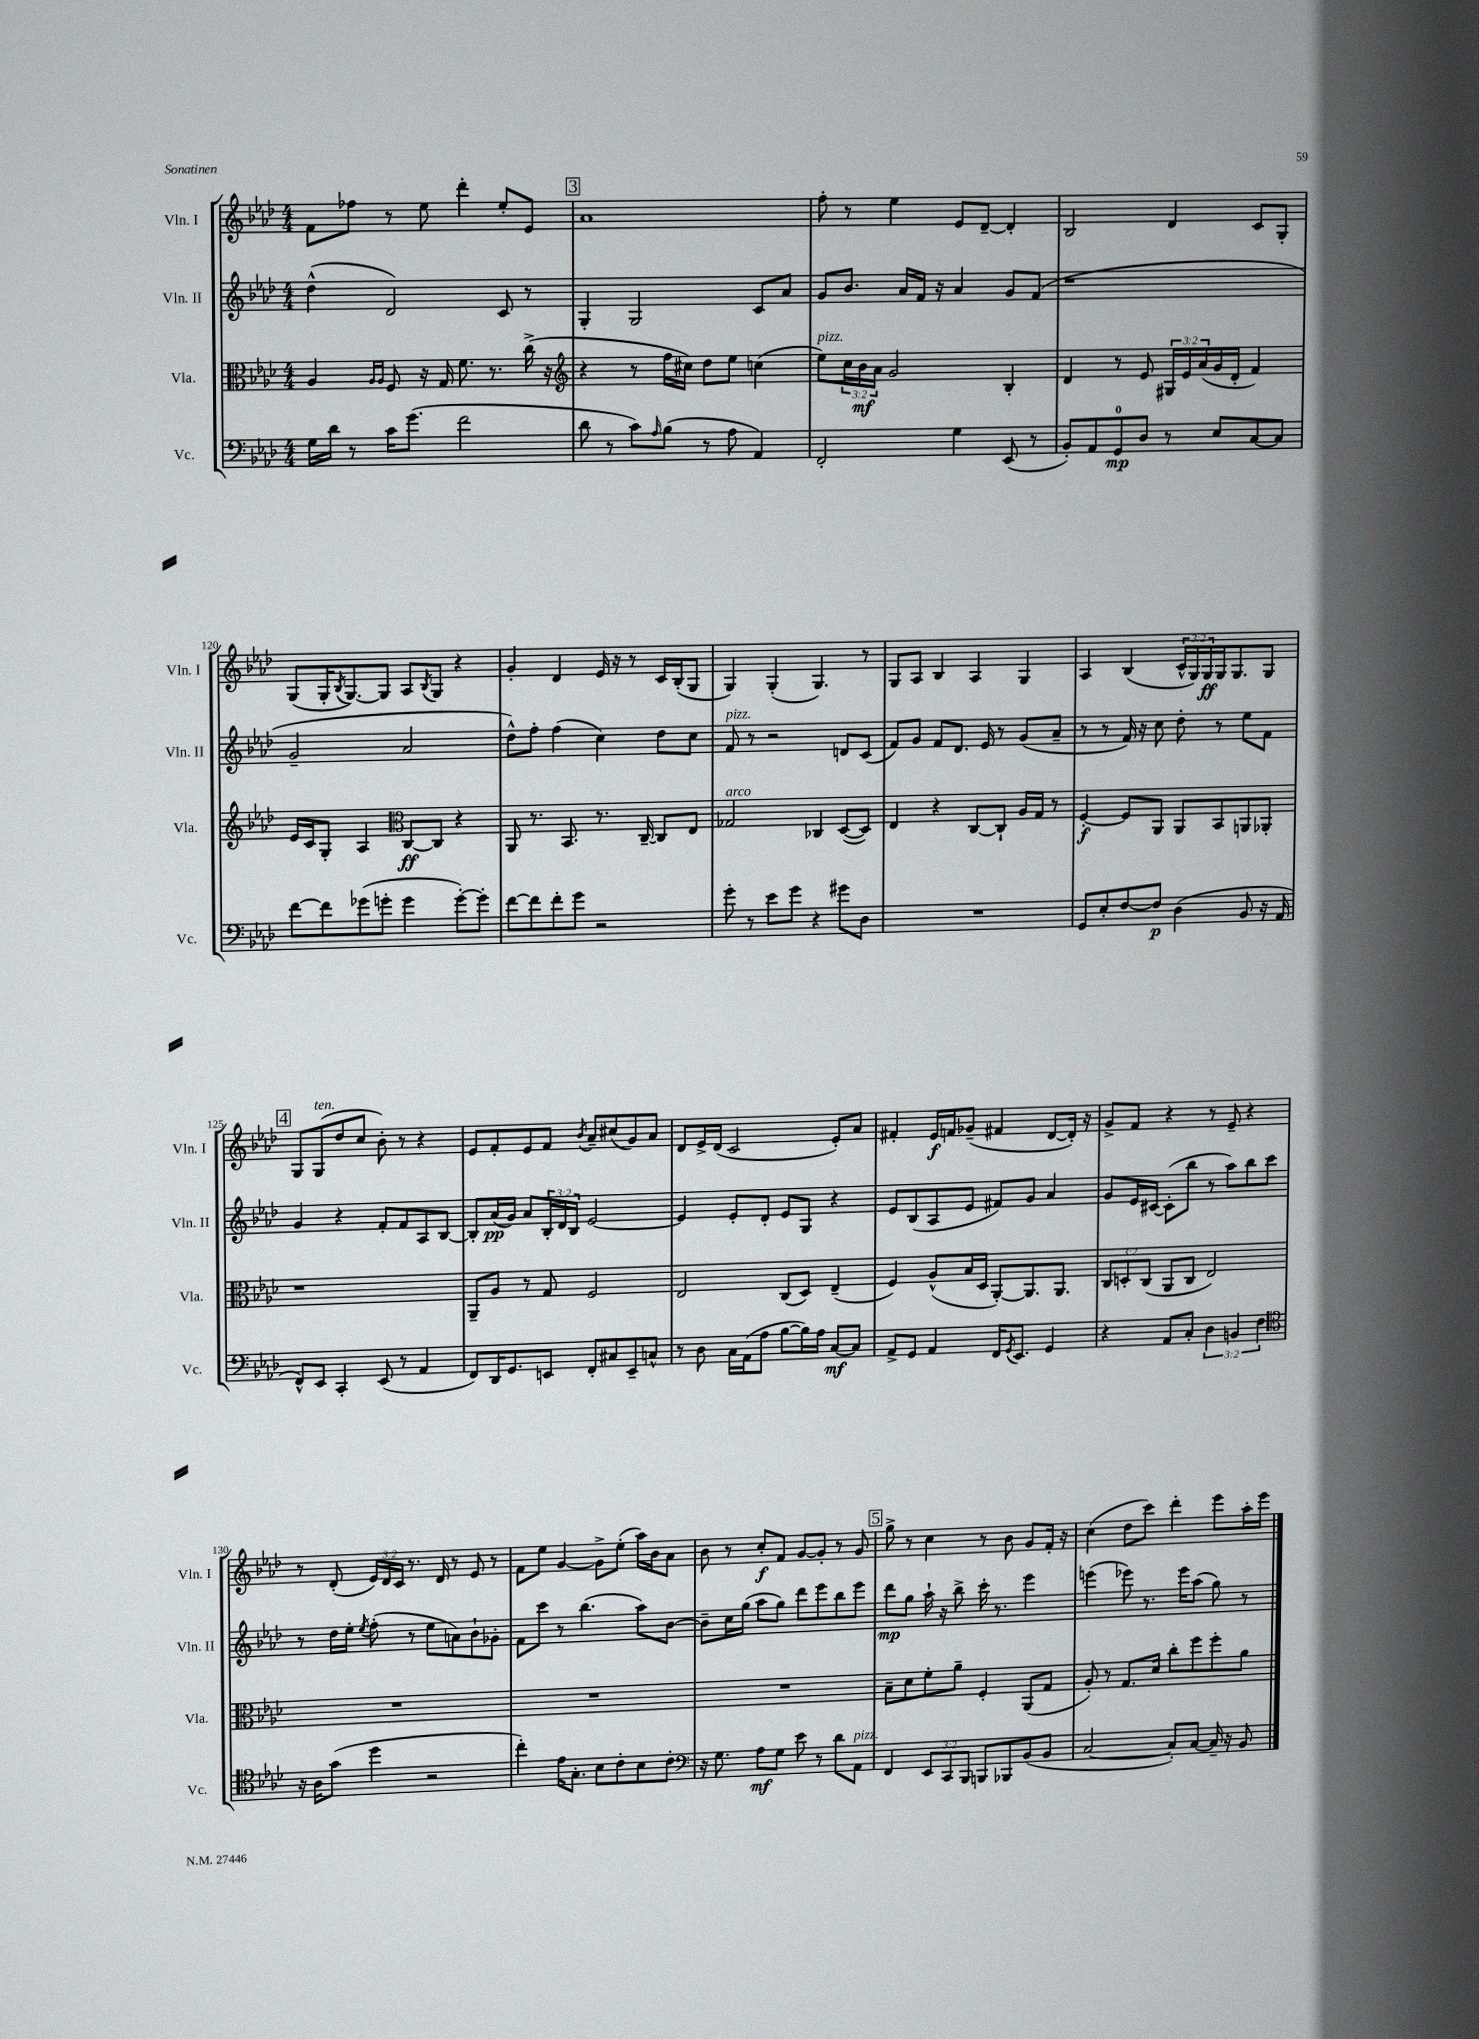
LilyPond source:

<<
\new StaffGroup <<
\new Staff = "s0" \with { instrumentName = "Vln. I" shortInstrumentName = "Vln. I" } {
    \clef treble \key aes \major \numericTimeSignature \time 4/4 \override Staff.TupletNumber.text = #tuplet-number::calc-fraction-text
    f'8 fes''8 r8 ees''8 des'''4-. ees''8-. ees'8 |
    \mark \markup { \box "3" } aes'1 |
    f''8-. r8 ees''4 ees'8 des'8~-- des'4-. |
    bes2 des'4 c'8 g8-. |
    g8( g16-. \acciaccatura { bes8 } g8.~) g8 aes8 \acciaccatura { bes8 } g8 r4 |
    g'4-. des'4 ees'16 r16 r8 c'16 bes16-.( g8 |
    g4) g4-.( g4.) r8 |
    g8 aes8 bes4 aes4 g4 |
    aes4 bes4( \tuplet 3/2 { c'16-^ g16) g16\ff } g16 g8. g8 |
    \mark \markup { \box "4" } g8 g8^\markup { \italic "ten." }( des''8 c''8 bes'8-.) r8 r4 |
    ees'8 f'8-. ees'8 f'8 \acciaccatura { bes'8 } aes'8-- cis''8( g'8) aes'8 |
    des'8 ees'16-> des'16( c'2 ees'8-.) aes'8 |
    fis'4-. ees'16\f f'16 ges'8--( fis'4 des'8~ des'16-.) r16 |
    g'8-> f'8 r4 r8 ees'8-- r4 |
    r8 des'8-.( \tuplet 3/2 { ees'16) des'16 c'16 } r8. des'16 r8 ees'8 r8 |
    f'8 ees''8 g'4~ g'8-> ees''8-.( aes''16) bes'16 aes'8 |
    bes'8 r8 c''8-.\f f'8 g'8~ g'8-. r8 g'8 |
    \mark \markup { \box "5" } g''8-> r8 c''4 r8 bes'8 g'8 f'16-. r16 |
    c''4( des''8 c'''8) des'''4-. ees'''8 aes''16-. ees'''16 \bar "|." |
}
\new Staff = "s1" \with { instrumentName = "Vln. II" shortInstrumentName = "Vln. II" } {
    \clef treble \key aes \major \numericTimeSignature \time 4/4 \override Staff.TupletNumber.text = #tuplet-number::calc-fraction-text
    des''4-^( des'2) c'8 r8 |
    \mark \markup { \box "3" } g4-. g2 c'8 aes'8 |
    g'8 bes'8. aes'16 f'16 r16 aes'4 g'8 f'8( |
    r1 |
    g'2-- aes'2 |
    des''8-^) f''8-. f''4( c''4) des''8 c''8 |
    f'8^\markup { \italic "pizz." } r8 r2 d'8 c'8( |
    f'8) g'8 f'8 des'8. ees'16 r8 g'8( aes'8-- |
    r8 r8 f'16) r16 c''8 des''8-. r8 ees''8 f'8 |
    \mark \markup { \box "4" } g'4 r4 f'8-. f'8 aes8 bes8~ |
    bes8-. aes'16\pp( g'16) aes'8 \tuplet 3/2 { bes16-. des'16 bes16 } ees'2~ |
    ees'4 ees'8-. des'8-. ees'8 g8 r4 |
    ees'8 bes8( aes8 ees'8 fis'8) g'8 aes'4 |
    g'8 ees'16 cis'16~ cis'8-.( bes''8 r8 aes''8) bes''8 c'''8 |
    r8 des''16 ees''16-. \acciaccatura { ees''8 } f''8-.( r8 ees''8 a'8) bes'8-! ges'8-. |
    f'8 c'''8 r8 bes''4.( aes''8) bes'8~ |
    bes'8-- c''16 g''16( aes''8 g''8) des'''8 ees'''8 bes''8 ees'''8 |
    \mark \markup { \box "5" } des'''8\mp g''8 aes''16-! r16 bes''8-> c'''16-. r8. ees'''4 |
    e'''4( ees'''8) r8. ees'''16 aes''8( g''8) r8 \bar "|." |
}
\new Staff = "s2" \with { instrumentName = "Vla." shortInstrumentName = "Vla." } {
    \clef alto \key aes \major \numericTimeSignature \time 4/4 \override Staff.TupletNumber.text = #tuplet-number::calc-fraction-text
    aes4 \grace { aes16 aes16 } f8 r16 g16 f'8. r8. c''16->( r16 |
    \mark \markup { \box "3" } \clef treble r4 r8 f''16 cis''16) des''8 ees''8 c''4( |
    ees''8^\markup { \italic "pizz." }) \tuplet 3/2 { c''16 bes'16\mf aes'16 } g'2 bes4-. |
    des'4 r8 ees'8 \tuplet 3/2 { gis16 ees'16 aes'16( } g'16 des'16-. f'4) |
    ees'16 c'16 g8-. aes4 \clef alto c8~\ff c8 r4 |
    aes,8 r8. bes,8. r8. c16~-- c8 ees8 |
    ges2^\markup { \italic "arco" } ces4 des8~( des8) |
    ees4 r4 c8~ c8-! aes16 g16 r8 |
    f4~-.\f f8 aes,8 aes,8 bes,8 a,8 aes,8-. |
    \mark \markup { \box "4" } r1 |
    aes,8-- aes8 r8 g8 f2 |
    ees2 c8( des8) ees4--( |
    f4) aes8-^( bes16 des16 aes,8~-.) aes,8. aes,8. |
    \tuplet 3/2 { c8 d8-. c8( } aes,8 c8 ees2) |
    R1 |
    R1 |
    R1 |
    \mark \markup { \box "5" } bes8-- des'8 f'8-. aes'8-- f4-. aes,8( g8 |
    aes8-.) r8 g8. des'16 c''8-. f''8 f''8-. aes'8 \bar "|." |
}
\new Staff = "s3" \with { instrumentName = "Vc." shortInstrumentName = "Vc." } {
    \clef bass \key aes \major \numericTimeSignature \time 4/4 \override Staff.TupletNumber.text = #tuplet-number::calc-fraction-text
    g16 des'16 r8 c'16 g'8.( f'2 |
    \mark \markup { \box "3" } des'8 r8 c'8) \grace { aes16 } bes8( r8 aes8 aes,4) |
    f,2-. g4 ees,8( r8 |
    bes,8-.) aes,8 g,8-0\mp des8 r8 ees8 c8~ c8 |
    f'8~ f'8 ges'8( g'8-. g'4 g'8~-.) g'8-. |
    f'8~ f'8 f'8-. g'8 r2 |
    g'8-. r8 ees'8 g'8 r4 gis'8 des8 |
    R1 |
    g,8 ees8-. f8~ f8\p des4( bes,8 r16 aes,16 |
    \mark \markup { \box "4" } f,8-^) ees,8 c,4-. ees,8( r8 aes,4 |
    f,8) des,16 g,8. e,8 f,8-. cis8 e,8-- c8-^ |
    r8 des8 c16 aes,16( aes8 bes8~ bes16) aes16 c8~\mf c8 |
    aes,8-> g,8 aes,4 f,16 \acciaccatura { g,8 } ees,8. g,4 |
    r4 aes,8 c8-. \tuplet 3/2 { des4 b,4 f4 } |
    \clef tenor r16 aes16 g'8( des''4 r2 |
    c''4-.) ees'16 g8.-. bes8 c'8-. bes8 c'8-. |
    \clef bass r16 g8. aes8\mf g8 ees'8 r8 des'8 aes,8^\markup { \italic "pizz." } |
    \mark \markup { \box "5" } f,4 \tuplet 3/2 { ees,8 c,8 bes,,8 } b,,8 bes,,8 bes,8( bes,8 |
    c2~ c8-.) c8~ c16-- r16 bes,8 \bar "|." |
}
>>
>>
\layout { \context { \Score currentBarNumber = #116 \override BarNumber.break-visibility = ##(#f #t #t) barNumberVisibility = #(every-nth-bar-number-visible 5) } }
